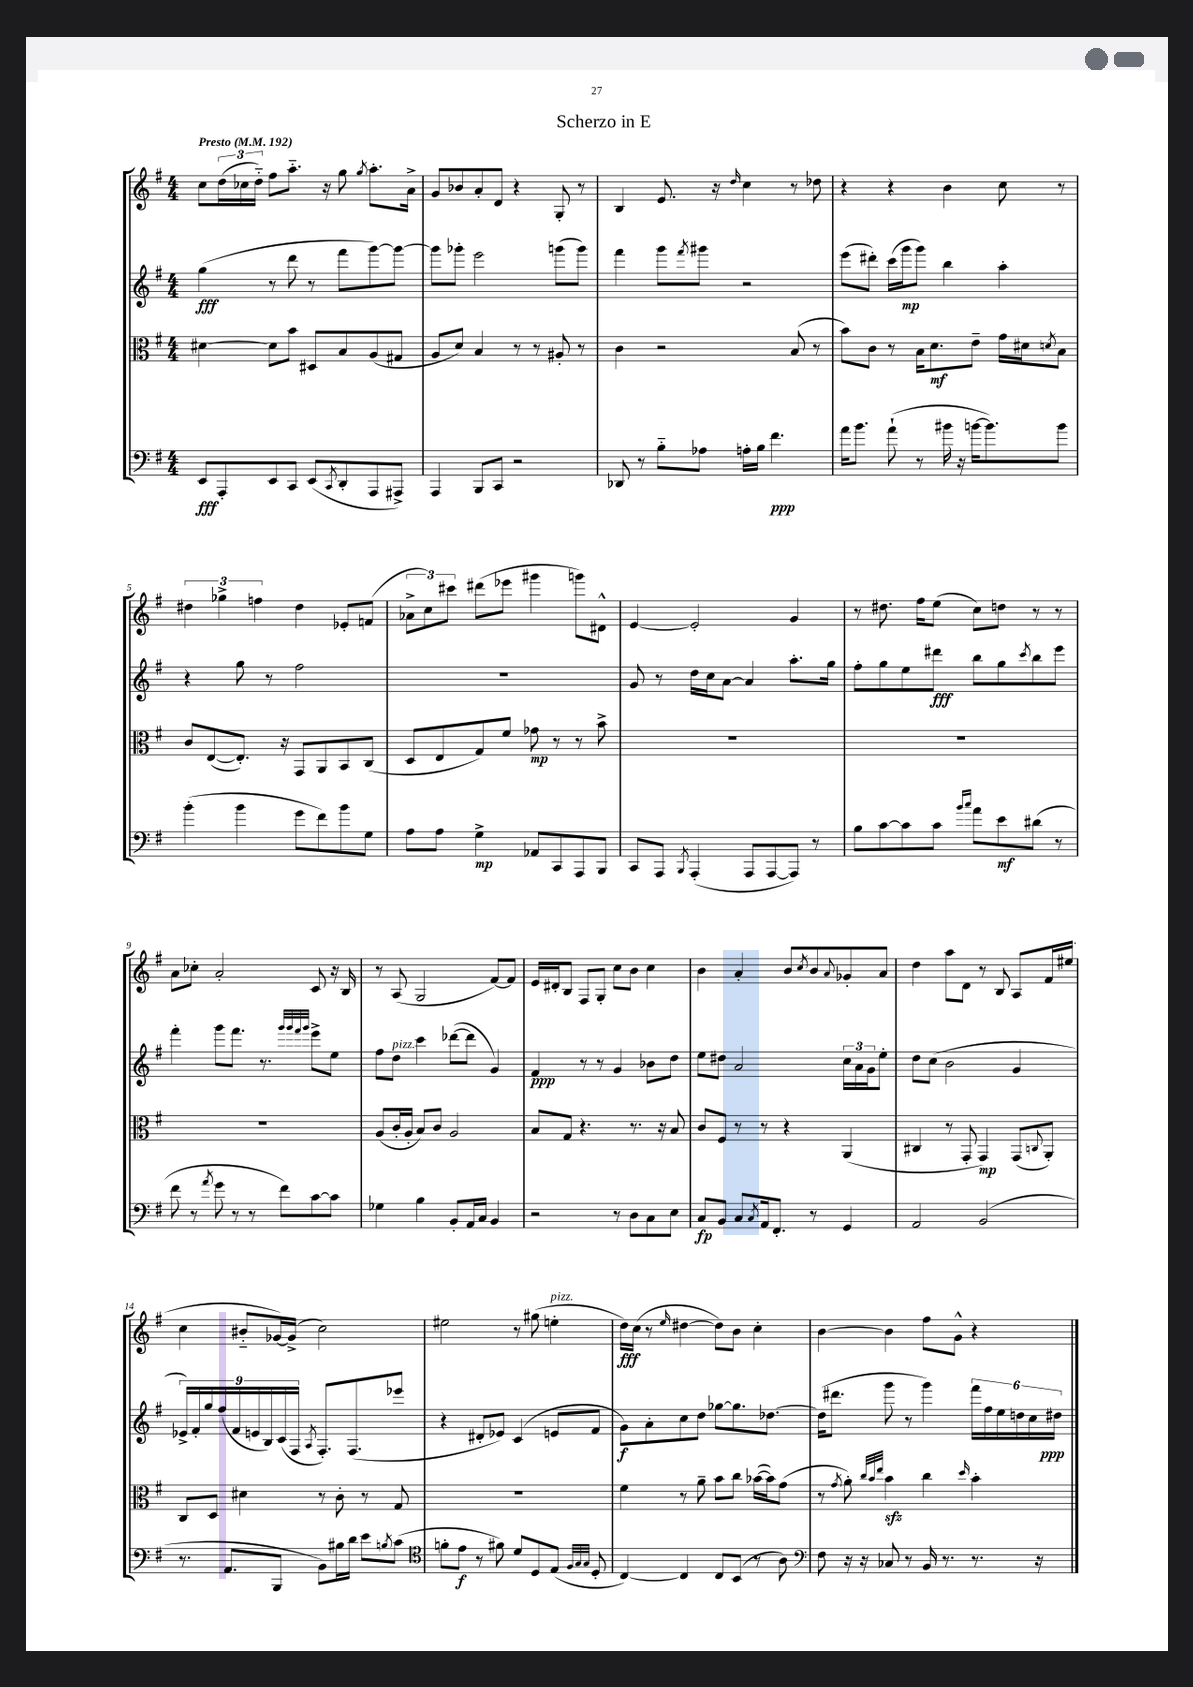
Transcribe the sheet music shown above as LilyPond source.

\header { title = "Scherzo in E" }
<<
\new StaffGroup <<
\new Staff = "s0" {
    \clef treble \key g \major \numericTimeSignature \time 4/4 \tempo "Presto" 4 = 192
    c''8 \tuplet 3/2 { d''16( ces''16 d''16-_) } fis''8 a''8.-_ r16 g''8 \acciaccatura { g''8 } a''8.-. a'16-> |
    g'8 bes'8 a'8-. d'8 r4 g8-. r8 |
    b4 e'8. r16 \grace { d''16 } c''4 r8 des''8 |
    r4 r4 b'4 c''8 r8 |
    \tuplet 3/2 { dis''4 ges''4-> f''4 } dis''4 ees'8-. f'8( |
    \tuplet 3/2 { aes'8-> c''8) cis'''8 } dis'''8( ees'''8 gis'''4 g'''8) dis'8-^ |
    e'4~ e'2-. g'4 |
    r8 dis''8. fis''16 e''8( c''8) d''8 r8 r8 |
    a'8 ces''8-. a'2-. c'8 r16 b16 |
    r8 a8( g2 fis'8~) fis'8 |
    e'16 dis'16-. b8 fis8 g8-. c''8 b'8 c''4 |
    b'4 a'4-. b'8 \acciaccatura { c''8 } b'8 \appoggiatura { a'8 } ges'8-. a'8 |
    d''4 a''8 d'8 r8 b8 a8 fis'16 eis''16( |
    c''4 bis'8-_ ges'16~) ges'16->( c''2) |
    eis''2 r8 gis''8( e''4-.^\markup { \italic "pizz." } |
    d''16\fff) c''16( r8 \grace { e''16 } dis''4~ dis''8) b'8 c''4-. |
    b'4~ b'4 fis''8 g'8-^ r4 \bar "|." |
}
\new Staff = "s1" {
    \clef treble \key g \major \numericTimeSignature \time 4/4
    g''4\fff( r8 d'''8 r8 fis'''8 g'''8~) g'''8~ |
    g'''8 ges'''8-. e'''2 g'''8( g'''8) |
    fis'''4 g'''8 \acciaccatura { fis'''8 } gis'''8 r2 |
    e'''8( dis'''8-.) c'''16( g'''16\mp g'''8) b''4 a''4-. |
    r4 g''8 r8 fis''2 |
    R1 |
    g'8 r8 d''16 c''16 a'8~ a'4 a''8.-. g''16 |
    fis''8-. g''8 e''8 dis'''8\fff b''8 g''8 \acciaccatura { c'''8 } b''8 e'''8 |
    fis'''4-. g'''8 fis'''8. r8. \grace { g'''32 g'''32 fis'''32 g'''32 } e'''8-> e''8 |
    fis''8 d''8^\markup { \italic "pizz." } c'''4 des'''8~( des'''8 g'4) |
    fis'4\ppp r8 r8 g'4 bes'8 d''8 |
    e''8 dis''8 a'2 \tuplet 3/2 { c''16 a'16 g'16 } e''8-. |
    d''8 c''8( b'2 g'4 |
    \tuplet 9/8 { ees'16->) fis'16-. g''16 fis''16( fis'16 e'16 b16) c'16( fis16 } \acciaccatura { a8 } fis8.-.) fis8.( ees'''8 |
    r4 dis'8-. ees'8) c'4( e'8 fis'8 |
    g'8\f) a'8-. c''8 d''8 ges''8~ ges''8. des''8.~ |
    des''16( dis'''8. g'''8 r8 g'''4) \tuplet 6/4 { fis'''16 fis''16 e''16 d''16 c''16 dis''16\ppp } \bar "|." |
}
\new Staff = "s2" {
    \clef alto \key g \major \numericTimeSignature \time 4/4
    dis'4~ dis'8 b'8 dis8 b8 a8( gis8 |
    a8 d'8) b4 r8 r8 ais8-. r8 |
    c'4 r2 b8( r8 |
    b'8) c'8 r8 b16 d'8.\mf e'8-- g'16 dis'16 \acciaccatura { d'8 } b8 |
    c'8 e8~( e8.-.) r16 g,8 a,8 b,8 c8( |
    d8 e8 g8) fis'8 ges'8\mp r8 r8 b'8-> |
    R1 |
    R1 |
    R1 |
    a8( c'16-. a16-. b8) c'8 a2 |
    b8 g8 r4. r8. r16 b8 |
    c'8 fis8 r8 r8 r4 a,4( |
    cis4 r8 g,8-. g,4\mp) g,8( \appoggiatura { c8 } a,8-.) |
    c8 d8 dis'4 r8 c'8-. r8 g8 |
    R1 |
    fis'4 r8 a'8-- b'8 c''8 bes'16~( bes'16) g'8( |
    r8 \acciaccatura { g'8 } a'8-.) \grace { c''32 b'32 e''32 } b'4\sfz c''4 \grace { d''16 } b'4-. \bar "|." |
}
\new Staff = "s3" {
    \clef bass \key g \major \numericTimeSignature \time 4/4
    e,8\fff a,,8-. e,8 c,8 e,8( \acciaccatura { c,8 } d,8-. a,,8 ais,,8->) |
    a,,4 b,,8 c,8 r2 |
    des,8 r8 b8-_ aes8 a16-. b16 fis'4.\ppp |
    a'16 b'8. a'8-!( r8 bis'16 r16 b'16~ b'8.) b'8 |
    b'4-.( b'4 g'8 fis'8) b'8 g8 |
    a8 a8 g4->\mp aes,8 c,8 a,,8 b,,8 |
    c,8 a,,8 \acciaccatura { b,,8 } a,,4-.( a,,8 a,,8~ a,,8) r8 |
    b8 c'8~ c'8 c'8 \grace { b'16 c''16 } a'8 e'8\mf dis'8( r8 |
    fis'8 r8 \acciaccatura { a'8 } g'8 r8 r8 fis'8) c'8~ c'8 |
    ges4 b4 b,8-. a,16 c16 b,4 |
    r2 r8 d8 c8 e8 |
    c8\fp b,8 c8 \acciaccatura { c8 } a,16 fis,8.-. r8 g,4 |
    a,2 b,2( |
    r8. a,8. b,,8 b,8) bis16 d'16 e'8 \acciaccatura { b8 } c'8( |
    \clef tenor f'8-. e'8\f r8 fis'8) d'8 d8 e8( \grace { fis32 g32 g32 } d8-. |
    c4~) c4 c8 b,8( r8 a8) |
    \clef bass fis8 r16 r16 ces8 r8 b,16 r8. r8. r16 \bar "|." |
}
>>
>>
